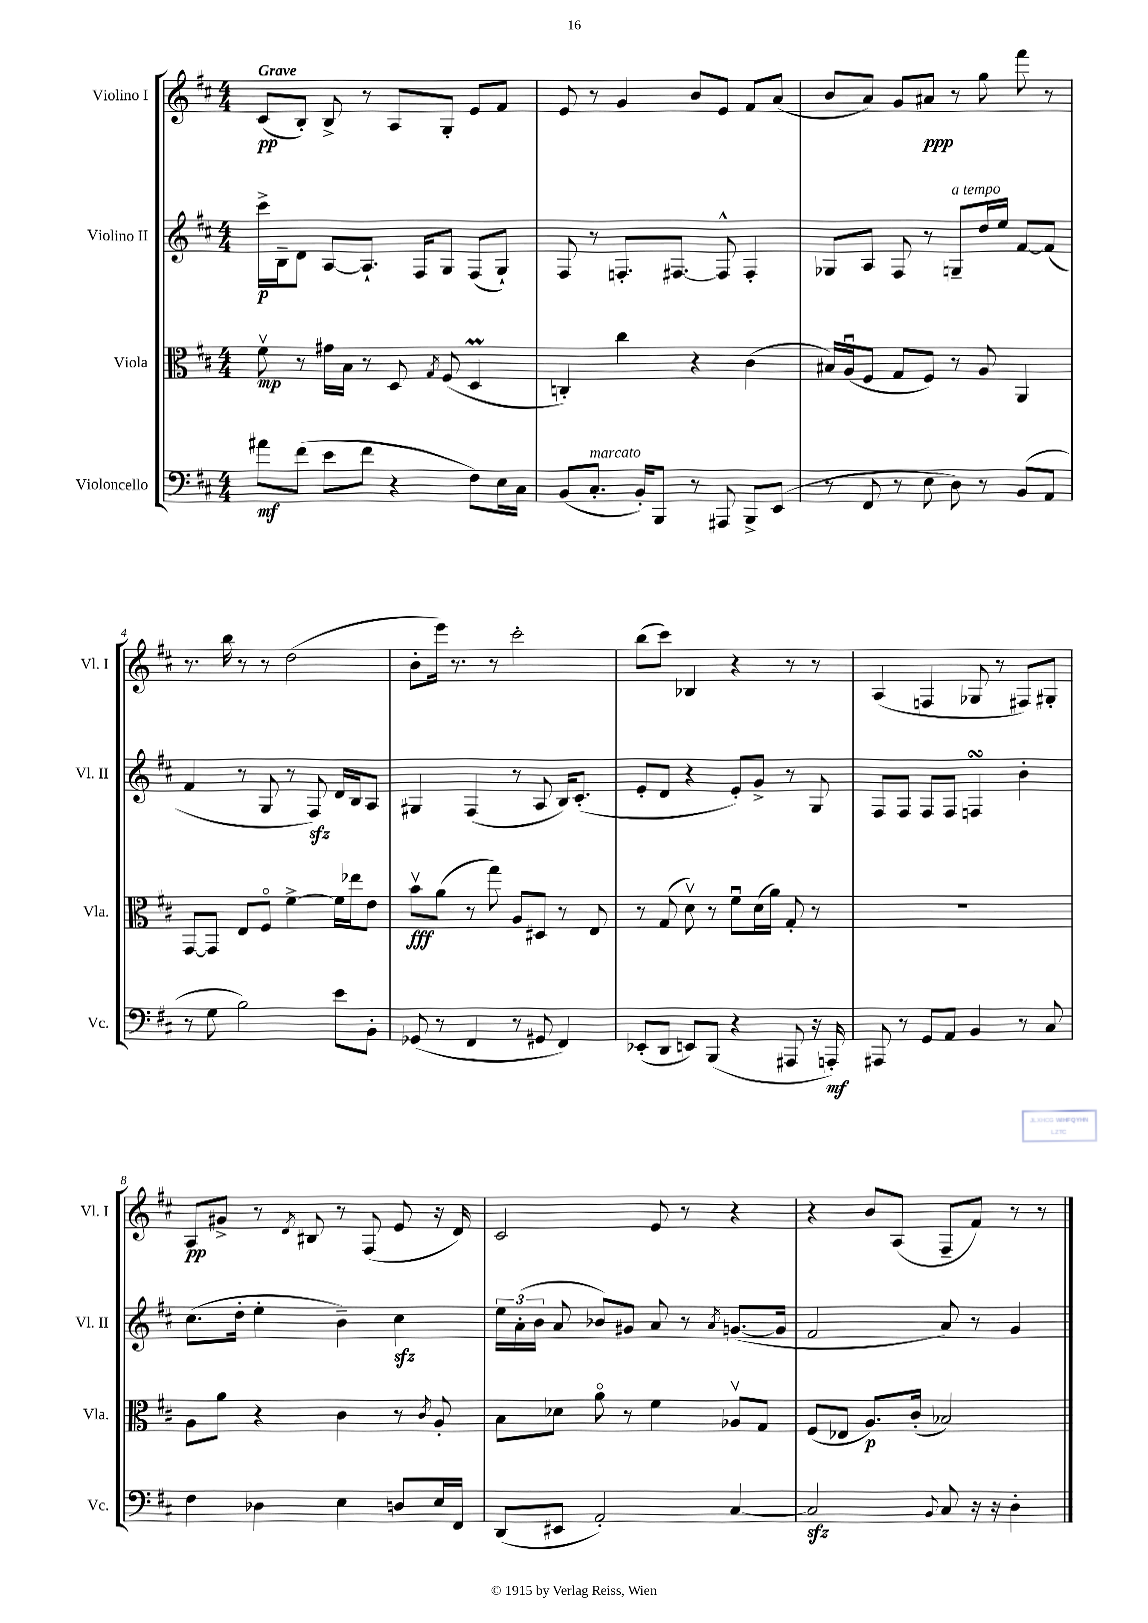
<<
\new StaffGroup <<
\new Staff = "s0" \with { instrumentName = "Violino I" shortInstrumentName = "Vl. I" } {
    \clef treble \key d \major \numericTimeSignature \time 4/4 \tempo "Grave"
    \autoBeamOff cis'8[\pp( b8]-.) b8-> r8 a8[ g8]-. e'8[ fis'8] |
    e'8 r8 g'4 b'8[ e'8] fis'8[ a'8]( |
    b'8[ a'8]) g'8[ ais'8]\ppp r8 g''8 fis'''8 r8 |
    r8. b''16 r8 r8 d''2( |
    b'8[-. e'''16]) r8. r8 cis'''2-. |
    b''8[( cis'''8]) bes4 r4 r8 r8 |
    a4( f4 ges8 r8 fis8[) gis8]-. |
    a8[\pp gis'8]-> r8 \acciaccatura { d'8 } bis8 r8 fis8( e'8 r16 d'16) |
    cis'2 e'8 r8 r4 |
    r4 b'8[ a8]( fis8[-- fis'8]) r8 r8 \bar "|." |
}
\new Staff = "s1" \with { instrumentName = "Violino II" shortInstrumentName = "Vl. II" } {
    \clef treble \key d \major \numericTimeSignature \time 4/4
    \autoBeamOff cis'''16[->\p b16-- d'8] a8[~ a8.]-! fis16[ g8] fis8[( g8]-!) |
    fis8 r8 f8.[-. fis8.]~ fis8-^ fis4-. |
    ges8[ a8] fis8 r8 g8[--^\markup { \italic "a tempo" } d''16 e''16] fis'8[~ fis'8]( |
    fis'4 r8 g8 r8 fis8\sfz) d'16[ b16 a8] |
    gis4 fis4( r8 a8 b16[) cis'8.]-.( |
    e'8[-. d'8] r4 e'8[-.) g'8]-> r8 g8 |
    fis8[ fis8] fis8[ fis8] f4\turn b'4-. |
    cis''8.[( d''16]-. e''4-. b'4--) cis''4\sfz |
    \tuplet 3/2 { e''16[ a'16-.( b'16] } a'8 bes'8[) gis'8] a'8 r8 \acciaccatura { a'8 } g'8.[~( g'16] |
    fis'2 a'8) r8 g'4 \bar "|." |
}
\new Staff = "s2" \with { instrumentName = "Viola" shortInstrumentName = "Vla." } {
    \clef alto \key d \major \numericTimeSignature \time 4/4
    \autoBeamOff fis'8\upbow\mp r8 gis'16[ b16] r8 d8 \acciaccatura { g8 } fis8( d4\prall |
    c4-.) cis''4 r4 cis'4( |
    bis16[) a16\downbow( fis8] g8[ fis8]) r8 a8 a,4 |
    g,8[~ g,8] e8[ fis8]\flageolet fis'4~-> fis'16[ ees''16 e'8] |
    b'8[\upbow\fff a'8]( r8 g''8) a8[ dis8] r8 e8 |
    r8 g8( d'8\upbow) r8 fis'8[\downbow d'16( a'16]) g8-. r8 |
    R1 |
    a8[ a'8] r4 cis'4 r8 \acciaccatura { cis'8 } a8-. |
    b8[ des'8] a'8\flageolet r8 fis'4 aes8[\upbow g8] |
    fis8[( ees8] a8.[\p) cis'16]-.( bes2) \bar "|." |
}
\new Staff = "s3" \with { instrumentName = "Violoncello" shortInstrumentName = "Vc." } {
    \clef bass \key d \major \numericTimeSignature \time 4/4
    \autoBeamOff ais'8[\mf fis'8]( e'8[ fis'8] r4 fis8[) e16 cis16] |
    b,8[( cis8.]-.^\markup { \italic "marcato" } b,16[-.) b,,8] r8 ais,,8 b,,8[-> e,8]( |
    r8 fis,8 r8 e8 d8) r8 b,8[( a,8] |
    r8 g8 b2) e'8[ b,8]-. |
    ges,8( r8 fis,4 r8 gis,8 fis,4) |
    ees,8[-.( d,8] e,8[) b,,8]( r4 ais,,8 r16 a,,16-.\mf) |
    ais,,8 r8 g,8[ a,8] b,4 r8 cis8 |
    fis4 des4 e4 d8[ e16 fis,16] |
    d,8[( eis,8] a,2-.) cis4~ |
    cis2\sfz \appoggiatura { b,8 } cis8 r16 r16 d4-. \bar "|." |
}
>>
>>
